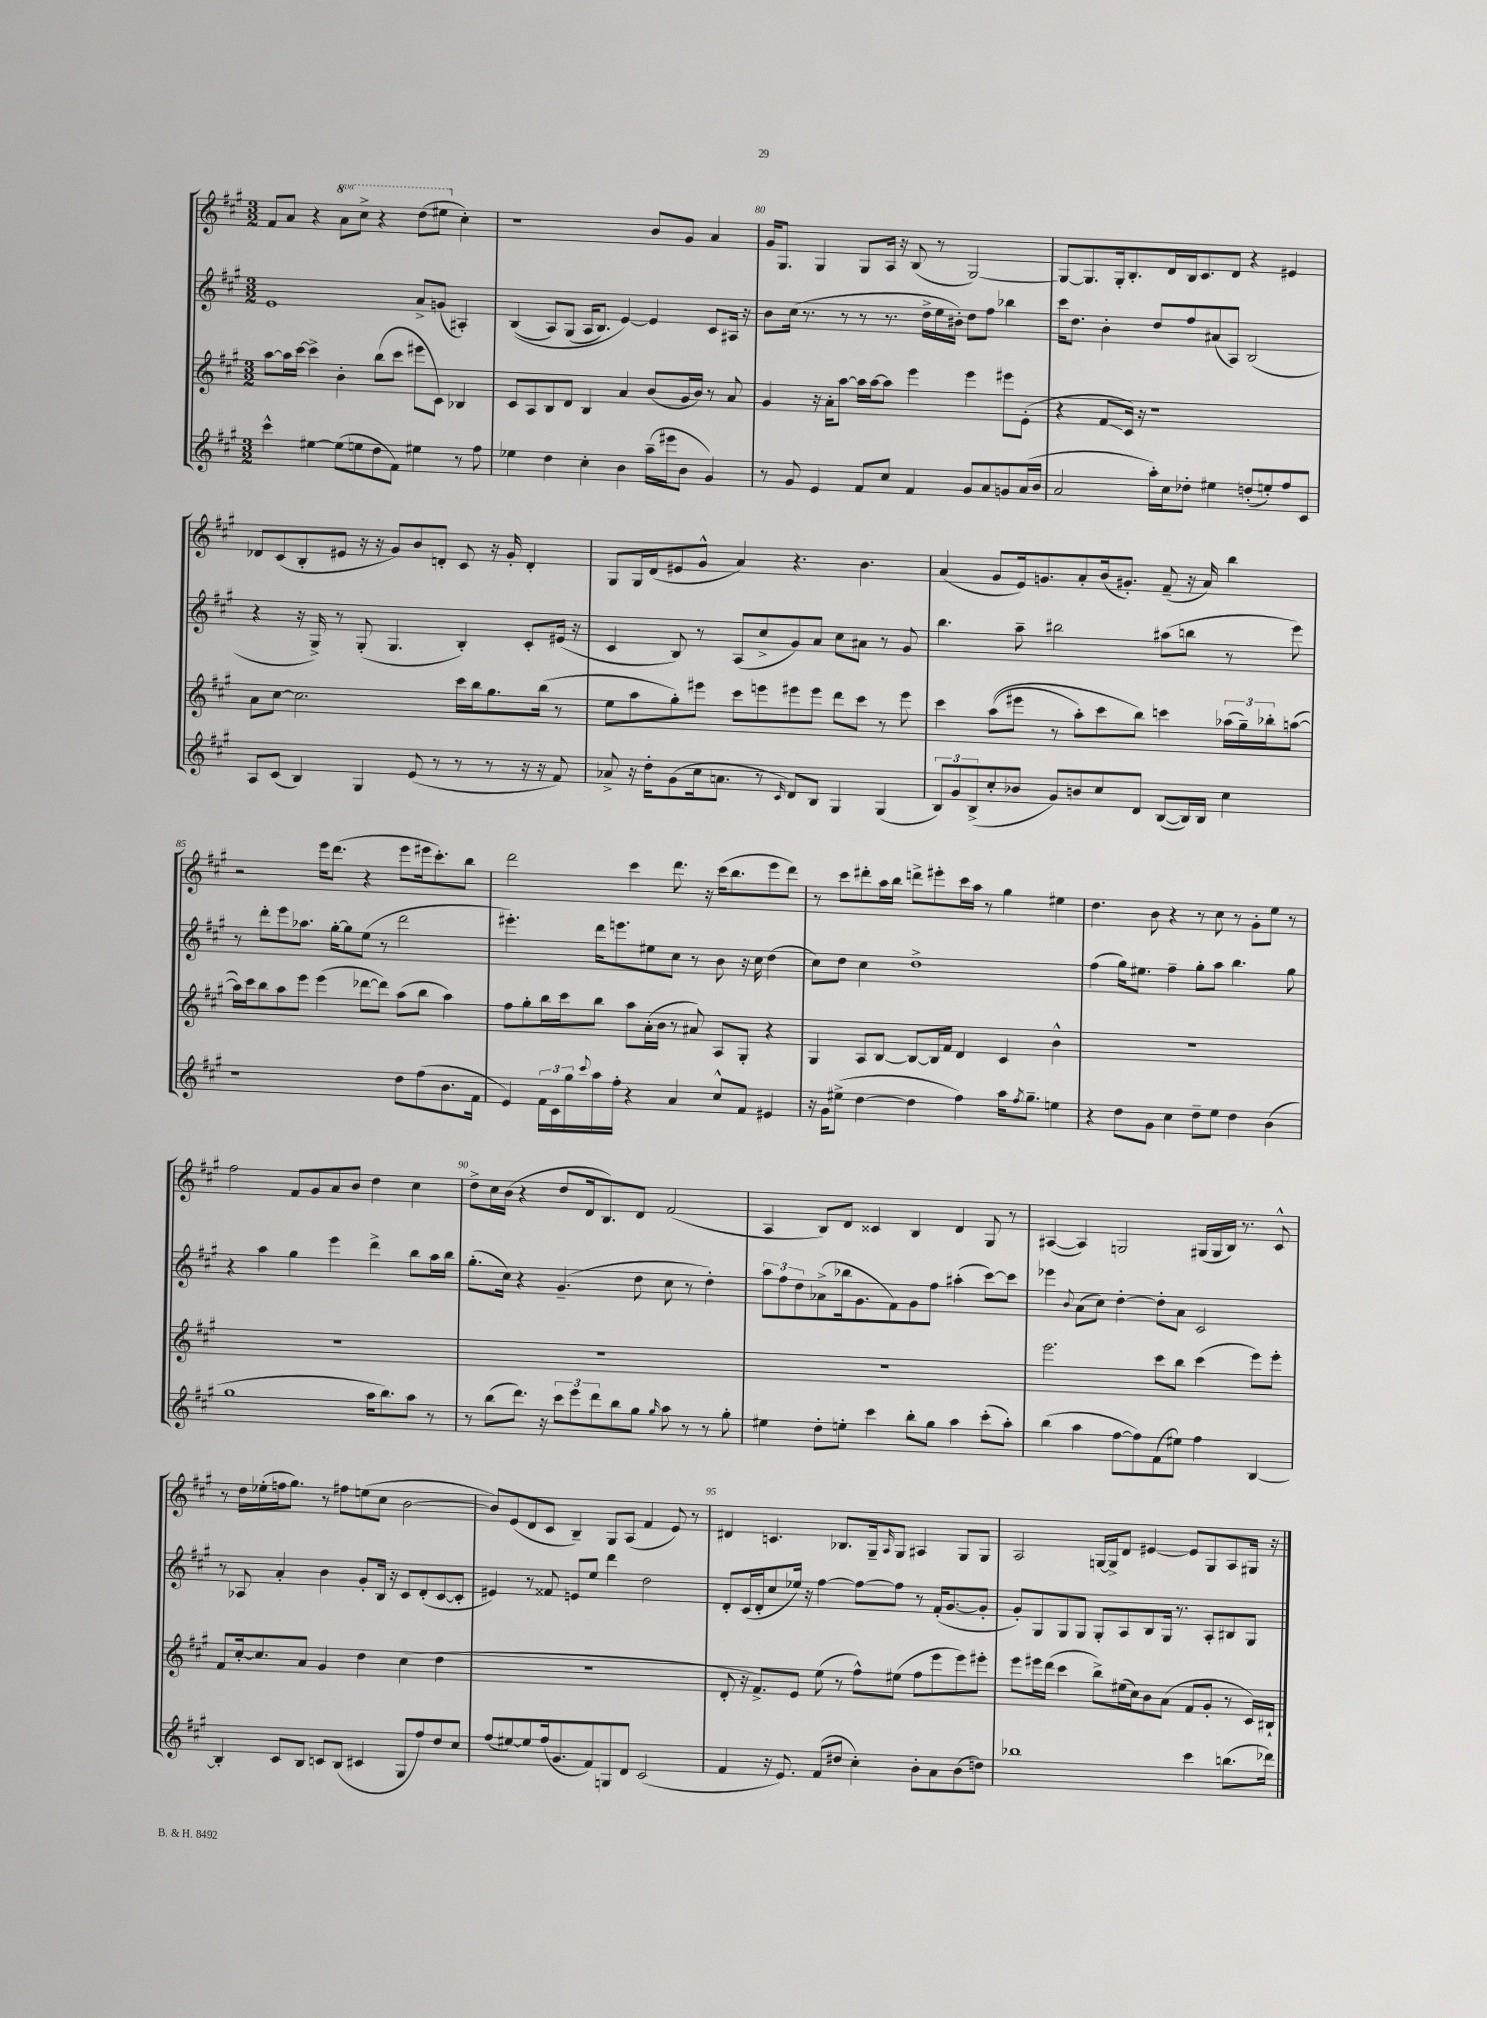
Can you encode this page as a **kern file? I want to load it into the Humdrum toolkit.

**kern	**kern	**kern	**kern
*staff4	*staff3	*staff2	*staff1
*clefG2	*clefG2	*clefG2	*clefG2
*k[f#c#g#]	*k[f#c#g#]	*k[f#c#g#]	*k[f#c#g#]
*M3/2	*M3/2	*M3/2	*M3/2
4ccc#^^	[8aa	1e	8f#
.	16aa]	.	8a
.	[16ccc#	.	.
[4ee#	4ccc#^]	.	4r
(8ee#]	4b'	.	8aa
8ee	.	.	8ccc#^
8dd	(8bb	.	4r
8f#)	8ccc#	.	.
4ee#	8eee#	8a^	(8ddd
.	8c#)	(8g	8eee#
8r	4B-	4A#')	4cc#')
8ff#	.	.	.
=	=	=	=
4ee-	8c#	&((4B	1r
.	8A	.	.
4dd	8B	8A)	.
.	8d	(8G#	.
4cc#'	4B	16A	.
.	.	8.B)	.
4b	4a	[4e&)	.
(16aa~	(8b	4e]	8b
16eee#	.	.	.
8b	16g#	.	8g#
.	16b)	.	.
4g#)	8r	8c#	4a
.	8a	16A#	.
.	.	16r	.
=	=	=	=
8r	4g#	8b	16g#
.	.	.	8.G#
8g#	.	(16cc#	.
.	.	8.r	.
4e	16r	.	4G#
.	16a'	.	.
.	[8aa	8r	.
8f#	16aa]	8r	8G#
.	[16aa	.	.
8cc#	8aa]	8.r	16A
.	.	.	16r
4f#	4eee	.	(8B
.	.	16dd^	.
.	.	16ee	8r
.	.	16b#')	.
8g#	4eee	8dd	[2G#)
8a	.	8ff#	.
8g	8eee#	4bb-	.
(16a	(8e'	.	.
16b	.	.	.
=	=	=	=
2a	4r	16ccc#	8G#_
.	.	8.dd	.
.	.	.	8.G#]
.	8f#	4b'	.
.	.	.	16G#'
.	16c#)	.	8.B'
.	16r	.	.
16aa')	1r	8dd	.
16cc#	.	.	16d
8dd-'	.	8ff#	16B
.	.	.	8.c#
4ee#	.	(8a#	.
.	.	8A)	8d
(8dd'	.	(2B	4r
8ee')	.	.	.
8ff#	.	.	4e#
8c#	.	.	.
=	=	=	=
8A	8a	4r	8d-
(8c#	[8cc#	.	(8c#
4B)	2.cc#]	16r	8B'
.	.	16G#^)	.
.	.	8r	8e#
4G#	.	(8G#'	16r
.	.	.	16r
.	.	4.G#	8g#)
(8e	.	.	8b
8r	.	.	8d'
8r	16ccc#	4B')	8c#
.	16bb	.	.
8r	8.gg#	.	16r
.	.	.	16g#'
16r	.	8c#'	4d'
16r	(16bb	.	.
8f#)	8r	(16e#	.
.	.	16r	.
=	=	=	=
8a-^	8ee	4c#	8G#
16r	8aa	.	16G#
16dd'	.	.	(16d
(8g#	8gg#')	8B)	8e#
16cc#	8eee#	8r	8g#^^
8.a	.	.	.
.	8ccc#	(8A	4a)
8r	8eee	8cc#^	.
16qqc#	.	.	.
8d)	8eee#	8g#)	4.r
8B	8eee#	8a	.
4G#	8ddd	8cc#	.
.	8ccc#	8a#	4.b
(4G#	8r	8r	.
.	8eee#	8g#	.
=	=	=	=
12B)	4ccc#	4.bb	(4a
12g#	.	.	.
(12B^	.	.	.
8cc#'	&((8aa	.	8g#
8b-	8eee#	8aa~	16e)
.	.	.	8.g
8g#)	8r	2bb#	.
8b	8aa')	.	8a'
8cc#	8ccc#	.	(16b
.	.	.	8.g#')
8d	8bb&)	.	.
([8B	4ccc	(8aa#	(8f#~
16B])	.	8bb	16r
16B	.	.	16a)
4cc#	(24aa-	8r	4bb
.	24gg#~)	.	.
.	24bb-'	.	.
.	([8aa	8eee)	.
=	=	=	=
1r	16aa])	8r	2r
.	16ccc#	.	.
.	8bb	8ddd'	.
.	8aa	8eee	.
.	8eee	8.aa-	.
.	(4eee	.	16eee
.	.	[16gg#'	(8.ddd
.	.	8gg#]	.
.	[8ddd-	(8ee	4r
.	8ddd-])	8r	.
8dd	(8aa	2ddd	8eee
(8ff#	8bb	.	16eee#
.	.	.	8.ccc#')
8.b	4aa)	.	.
.	.	.	8bb
16f#	.	.	.
=	=	=	=
4e)	8ff#	4.eee#')	2ddd
.	8gg#'	.	.
24f#	16bb	.	.
24c#	.	.	.
.	16ccc#	.	.
24gg#	.	.	.
8qqccc#	.	.	.
16aa	8bb	16ddd	.
16ff#'	.	8.eee	.
4r	8aa	.	4ccc#
.	(16a'	8ee#	.
.	16b	.	.
4a	8r	8cc#	8.ddd
.	8a#)	8r	.
.	.	.	16r
8cc#^^	8A	8b	(16ccc#
.	.	.	8.bb
8f#	8G#'	16r	.
.	.	16cc#	.
4e#	4r	(4dd	8eee
.	.	.	8ddd)
=	=	=	=
16r	4G#	8cc#)	8r
16g#	.	.	.
(8ee#^	.	8dd	8ccc#
[4dd	8A	4cc#	8ddd#'
.	[8B	.	16aa
.	.	.	16bb
4dd]	8B_	1dd^	8ddd^
.	16B]	.	8eee#'
.	16f#	.	.
4ff#)	4d	.	16ccc#
.	.	.	16aa
.	.	.	8r
16aa	4c#	.	4gg#
8qff#	.	.	.
8.gg#~	.	.	.
4ee	4b^^	.	4ee#
=	=	=	=
4r	1.r	(4ff#	4.dd
8dd	.	16gg#)	.
.	.	8.ee#	.
8g#	.	.	8b
4cc#	.	4ff#~	4r
8dd~	.	8gg#'	8r
8ee	.	8aa	8cc#
4dd	.	4.bb	8r
.	.	.	8g#'
(4b	.	.	8ee
.	.	8gg#	8r
=	=	=	=
1gg#	1.r	4r	2ff#
.	.	4aa	.
.	.	4gg#	8f#
.	.	.	8g#
.	.	4eee	8a
.	.	.	8b
16aa	.	4ddd^	4dd
8.bb)	.	.	.
8aa	.	8bb	4cc#
8r	.	16aa	.
.	.	16bb	.
=	=	=	=
8r	1.r	(8.gg#'	8dd^
(8bb	.	.	16cc#
.	.	16cc#)	(16b
8.ddd)	.	4r	4r
16r	.	.	.
12ccc#	.	(4.g#~	8dd
12eee	.	.	.
.	.	.	16d
12ddd	.	.	.
.	.	.	8.B)
8bb	.	.	.
8gg#	.	8dd	8d
16qqgg#	.	.	.
8aa	.	8cc#	(2f#
8r	.	8r	.
8r	.	4dd')	.
8gg#'	.	.	.
=	=	=	=
4ee#	1.r	12aa	4A
.	.	12ff#	.
.	.	12dd	.
8dd'	.	(8a-^	8B)
8ee'	.	16bb-	8d
.	.	8.g#	.
4ccc#	.	.	4c##
.	.	8f#)	.
8bb'	.	8g#	4B
8gg#	.	8ff#	.
4aa	.	(4aa#'	4d
(8ccc#'	.	[8ccc#)	8G#
8aa')	.	8ccc#]	8r
=	=	=	=
(4bb	2.eee	4eee-	([4A#
.	.	8qqb	.
4aa	.	(8a	4A#])
.	.	8cc#)	.
[8ff#	.	[4dd'	2G
8ff#])	.	.	.
(8f#	8ccc#	8dd']	.
8ee#)	8bb	8a	.
4ff#	(4ccc#	2c#	(16G#
.	.	.	16G#
.	.	.	16B)
.	.	.	8.r
[4B	8eee)	.	.
.	8eee'	.	8c#^^
=	=	=	=
4B']	8f#	8r	8r
.	[16cc#'	8A-	16dd
.	8.cc#]	.	(16ee-'
8c#	.	4a'	16ff
.	.	.	8.gg#)
8B	8a	.	.
8c	4g#	4b	8r
(8B	.	.	8ff#
4c#	4dd	8g#'	(8ee
.	.	16B	8cc#
.	.	16r	.
8G#	(4cc#	8c#	[2b
8ff#)	.	(8d'	.
8dd	4dd	[8c#	.
8cc#	.	8c#']	.
=	=	=	=
(8ff#	1.r	4e#)	8b])
[8ee#)	.	.	(8e
8ee#]	.	8r	8d
(16ff#	.	8f##	8c#
8.g#	.	.	.
.	.	8e	4B~)
8f#)	.	8ee	.
8G	.	4ddd	8G#
8d	.	.	(8A
(2c#	.	2dd	4f#
.	.	.	8e)
.	.	.	8r
=	=	=	=
4f#	8d'	8d'	4d#
.	16r	(16c#	.
.	8.f#^)	16d'	.
16r	.	8cc#	4.c
8.e)	.	.	.
.	8e	16ee-)	.
.	.	16r	.
(8f#	(8ee	[4ff#	.
8dd#	8r	.	8.B-
4cc#')	8ff#^^)	8ff#_	.
.	.	.	16G#~
.	.	.	16qqA
.	(8ee#	8ff#]	8G#
8b'	8ff#	8r	4A#
8a	8eee	(16f#'	.
.	.	[8.g#	.
(8b	8eee)	.	8G#
8dd)	8eee#'	8g#']	8G#
=	=	=	=
1bb-	8eee	8g#')	2A
.	16eee#	8G#	.
.	(16ddd	.	.
.	4ccc#	8G#	.
.	.	8G#	.
.	8bb^)	8G#'	[16G
.	.	.	16G^]
.	(16ee#	8A	8d
.	16cc#)	.	.
.	8b	8B	[4e#
.	(8a	16G#	.
.	.	8.r	.
4ccc#	8f#	.	8e#]
.	8g#'	8A'	8G
(8.bb	8r	8B#	8A
.	16c#)	8G#	16G#
16ddd-)	16B#`	.	16r
==	==	==	==
*-	*-	*-	*-
